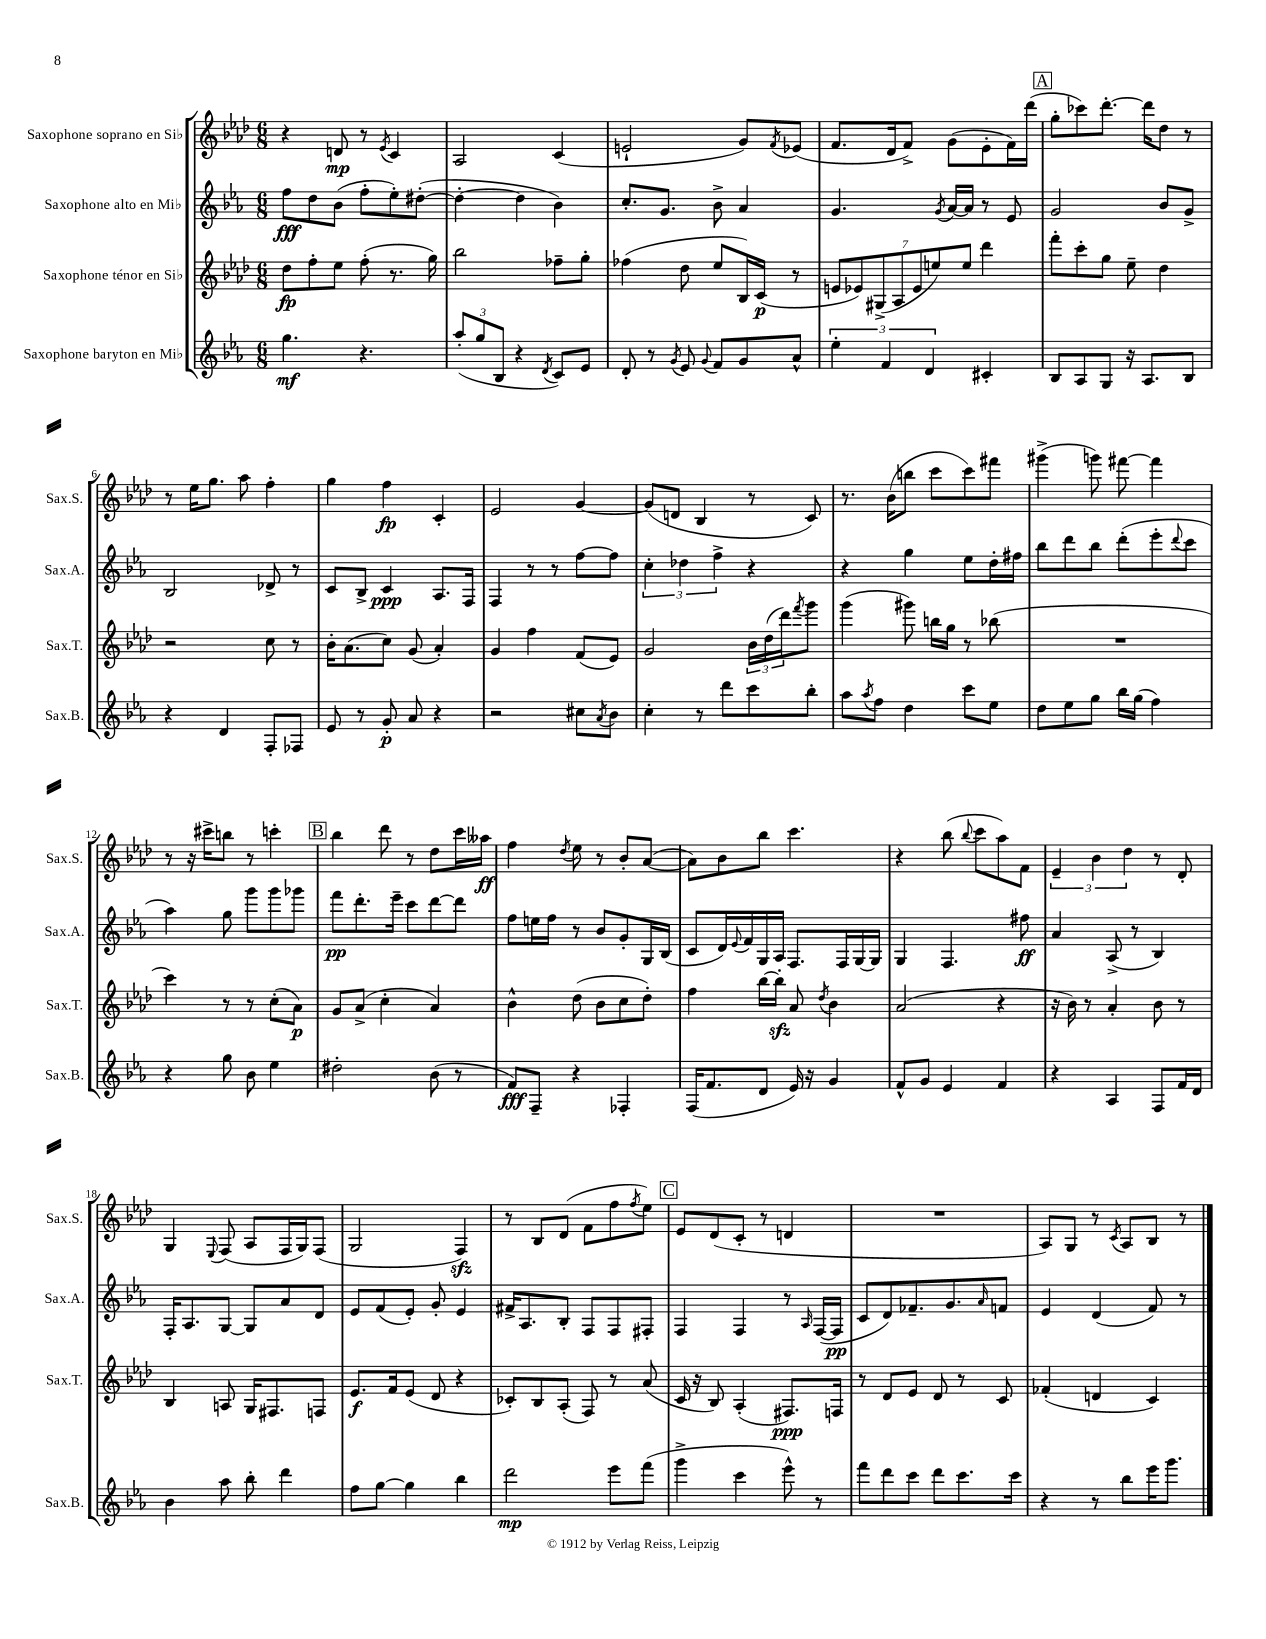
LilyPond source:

<<
\new StaffGroup <<
\new Staff = "s0" \with { instrumentName = "Saxophone soprano en Sib" shortInstrumentName = "Sax.S." } {
    \clef treble \key aes \major \numericTimeSignature \time 6/8
    r4 d'8\mp r8 \acciaccatura { ees'8 } c'4 |
    aes2 c'4( |
    e'2-! g'8) \acciaccatura { f'8 } ees'8( |
    f'8. des'16 f'8->) g'8( ees'8-. f'16) des'''16( |
    \mark \markup { \box "A" } g''8-. ces'''8) des'''8.~-. des'''16 des''8 r8 |
    r8 ees''16 g''8. aes''8 f''4-. |
    g''4 f''4\fp c'4-. |
    ees'2 g'4~ |
    g'8( d'8 bes4 r8 c'8) |
    r8. bes'16( b''8 c'''8 c'''8) fis'''8 |
    gis'''4->( g'''8) fis'''8~ fis'''4 |
    r8 r16 cis'''16-> b''8 r8 c'''4-. |
    \mark \markup { \box "B" } bes''4 des'''8 r8 des''8 c'''16 aeses''16\ff |
    f''4 \acciaccatura { des''8 } ees''8 r8 bes'8-. aes'8~( |
    aes'8) bes'8 bes''8 c'''4. |
    r4 bes''8( \appoggiatura { bes''8 } c'''8 aes''8) f'8 |
    \tuplet 3/2 { ees'4-- bes'4 des''4 } r8 des'8-. |
    g4 \appoggiatura { ees8 } f8( aes8 f16 g16) f8( |
    g2 f4\sfz) |
    r8 bes8 des'8( f'8 f''8 \acciaccatura { f''8 } ees''8) |
    \mark \markup { \box "C" } ees'8 des'8( c'8-. r8 d'4 |
    R2. |
    aes8) g8 r8 \acciaccatura { c'8 } aes8 bes8 r8 \bar "|." |
}
\new Staff = "s1" \with { instrumentName = "Saxophone alto en Mib" shortInstrumentName = "Sax.A." } {
    \clef treble \key ees \major \numericTimeSignature \time 6/8
    f''8\fff d''8 bes'8( f''8-. ees''8-.) dis''8~-.( |
    dis''4~-. dis''4 bes'4) |
    c''8.-. g'8. bes'8-> aes'4 |
    g'4. \acciaccatura { g'8 } aes'16~ aes'16 r8 ees'8 |
    \mark \markup { \box "A" } g'2 bes'8 g'8-> |
    bes2 des'8-> r8 |
    c'8 bes8-> c'4\ppp aes8. f16 |
    f4 r8 r8 f''8~ f''8 |
    \tuplet 3/2 { c''4-. des''4 f''4-> } r4 |
    r4 g''4 ees''8 d''16-. fis''16 |
    bes''8 d'''8 bes''8 d'''8-.( ees'''8-. \appoggiatura { d'''8 } c'''8 |
    aes''4) g''8 g'''8 g'''8 ges'''8 |
    \mark \markup { \box "B" } f'''8\pp d'''8.-. ees'''16-- c'''8 d'''8~ d'''8 |
    f''8 e''16 f''16 r8 bes'8 g'8-. g16 bes16( |
    c'8 d'16) \appoggiatura { ees'8 } f'16 g16 aes16 f8. f16 g16~ g16 |
    g4 f4. fis''8\ff |
    aes'4 aes8->( r8 bes4) |
    f16-. aes8. g8~ g8 aes'8 d'8 |
    ees'8 f'8( ees'8-.) g'8-. ees'4 |
    fis'16-> aes8. bes8-. f8 f8 fis8-. |
    \mark \markup { \box "C" } f4 f4 r8 \grace { aes16 } f16~( f16\pp |
    c'8 d'8) fes'8.-- g'8. \grace { aes'16 } f'8 |
    ees'4 d'4( f'8) r8 \bar "|." |
}
\new Staff = "s2" \with { instrumentName = "Saxophone ténor en Sib" shortInstrumentName = "Sax.T." } {
    \clef treble \key aes \major \numericTimeSignature \time 6/8
    des''8\fp f''8-. ees''8 f''8-.( r8. g''16) |
    bes''2 fes''8-- g''8-. |
    fes''4( des''8 ees''8 bes16) c'16\p( r8 |
    \tuplet 7/4 { e'8 ees'8) gis8->( aes8 ees'8 e''8) e''8 } des'''4 |
    \mark \markup { \box "A" } f'''8-. c'''8-. g''8 ees''8-- des''4 |
    r2 c''8 r8 |
    bes'16-. aes'8.( c''8) g'8( aes'4-.) |
    g'4 f''4 f'8( ees'8) |
    g'2 \tuplet 3/2 { bes'16 des''16( des'''16) } \acciaccatura { f'''8 } g'''8 |
    g'''4( gis'''8) b''16 g''16 r8 bes''8( |
    R2. |
    c'''4) r8 r8 c''8-.( aes'8\p) |
    \mark \markup { \box "B" } g'8 aes'8->( c''4-. aes'4) |
    bes'4-^ des''8( bes'8 c''8 des''8-.) |
    f''4 bes''16~ bes''16-.\sfz aes'8 \acciaccatura { des''8 } bes'4 |
    aes'2( r4 |
    r16 bes'16) r8 aes'4-. bes'8 r8 |
    bes4 a8 g16 fis8. f8 |
    ees'8.\f f'16 ees'8( des'8 r4 |
    ces'8-.) bes8 aes8-.( f8) r8 aes'8( |
    \mark \markup { \box "C" } c'16 r16 bes8) aes4-.( fis8.\ppp) f16 |
    r8 des'8 ees'8 des'8 r8 c'8 |
    fes'4-.( d'4 c'4) \bar "|." |
}
\new Staff = "s3" \with { instrumentName = "Saxophone baryton en Mib" shortInstrumentName = "Sax.B." } {
    \clef treble \key ees \major \numericTimeSignature \time 6/8
    g''4.\mf r4. |
    \tuplet 3/2 { aes''8-.( g''8 bes8 } r4 \acciaccatura { d'8 } c'8) ees'8 |
    d'8-. r8 \acciaccatura { g'8 } ees'8 \appoggiatura { g'8 } f'8 g'8 aes'8-^ |
    \tuplet 3/2 { ees''4-. f'4 d'4 } cis'4-. |
    \mark \markup { \box "A" } bes8 aes8 g8 r16 aes8. bes8 |
    r4 d'4 f8-. fes8 |
    ees'8 r8 g'8-.\p aes'8 r4 |
    r2 cis''8 \acciaccatura { aes'8 } bes'8 |
    c''4-. r8 d'''8 c'''8 bes''8-. |
    aes''8 \acciaccatura { aes''8 } f''8 d''4 c'''8 ees''8 |
    d''8 ees''8 g''8 bes''16 g''16( f''4) |
    r4 g''8 bes'8 ees''4 |
    \mark \markup { \box "B" } dis''2-. bes'8( r8 |
    f'8\fff) f8-- r4 fes4-. |
    f16( f'8. d'8 ees'16) r16 g'4 |
    f'8-^ g'8 ees'4 f'4 |
    r4 aes4 f8 f'16 d'16 |
    bes'4 aes''8 bes''8-. d'''4 |
    f''8 g''8~ g''4 bes''4 |
    d'''2\mp ees'''8 f'''8( |
    \mark \markup { \box "C" } g'''4-> c'''4 ees'''8-^) r8 |
    f'''8 d'''8 c'''8 d'''8 c'''8. c'''16 |
    r4 r8 bes''8 ees'''16 g'''8. \bar "|." |
}
>>
>>
